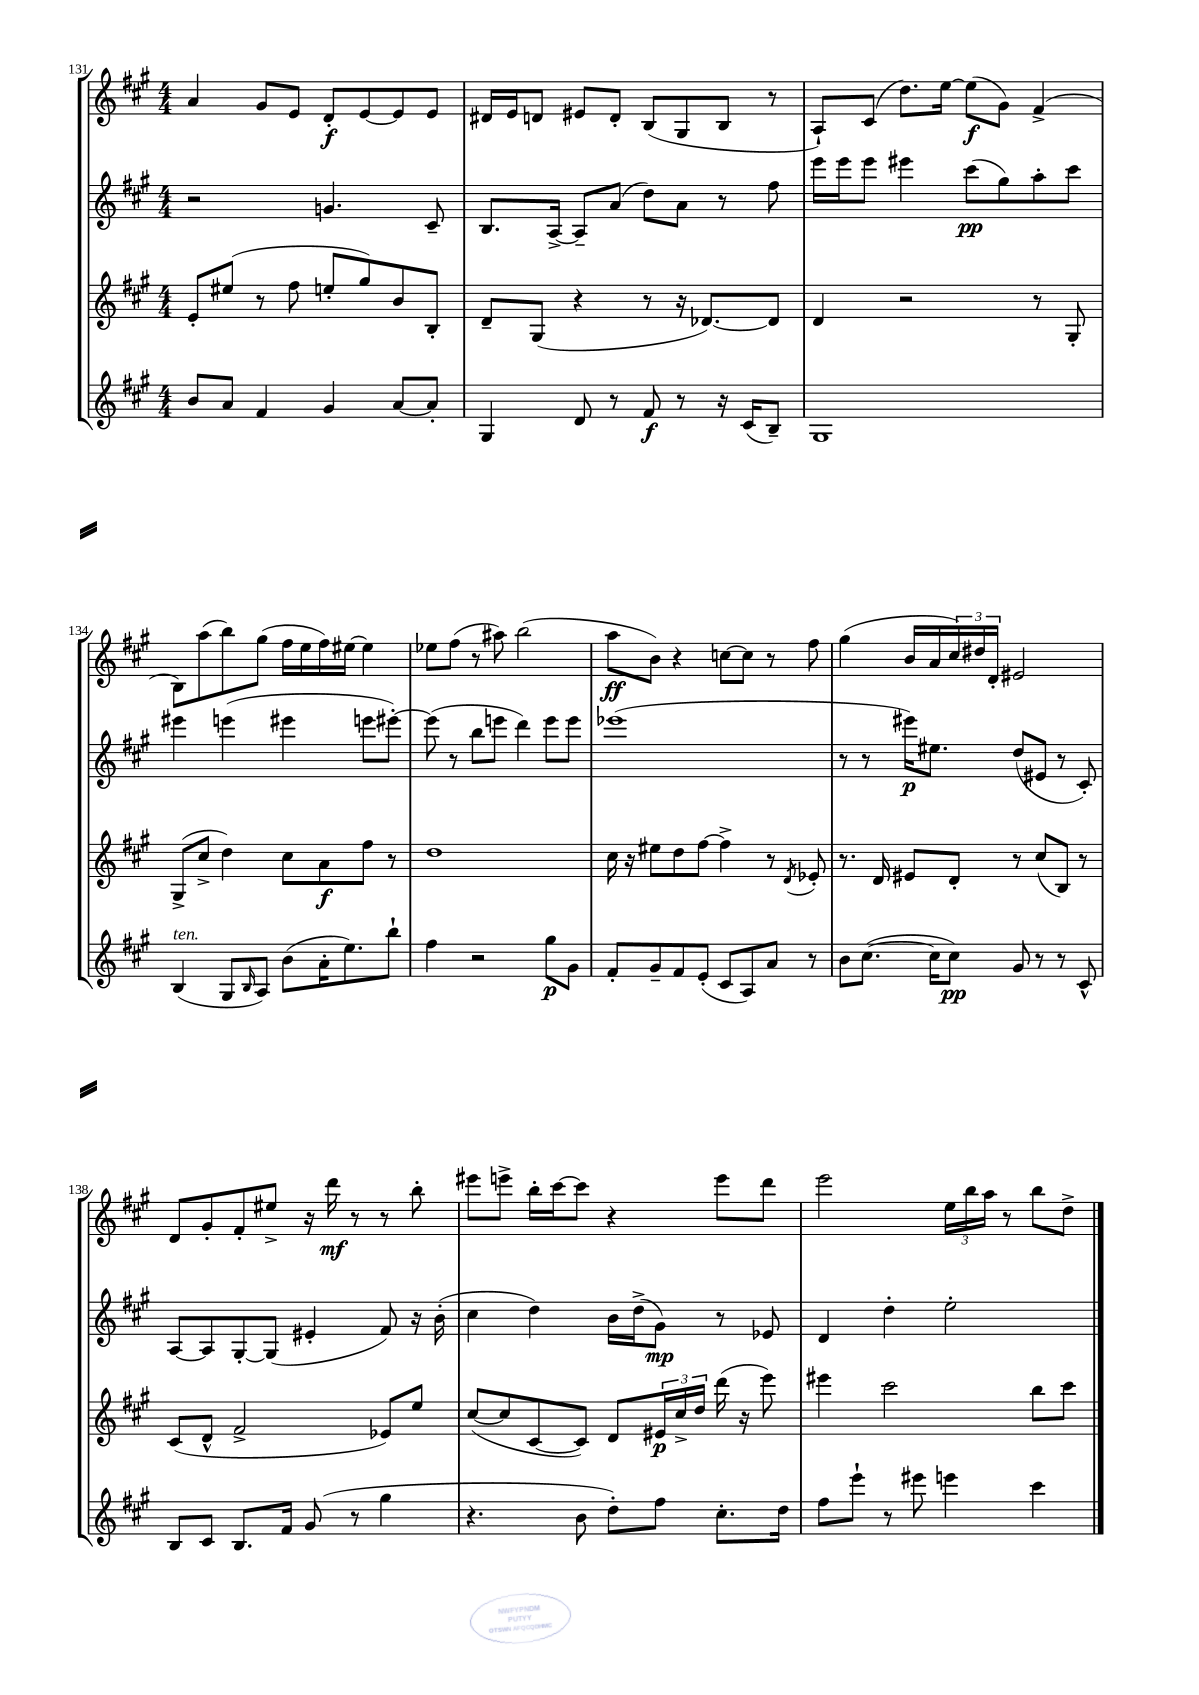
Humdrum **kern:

**kern	**kern	**kern	**kern
*staff4	*staff3	*staff2	*staff1
*clefG2	*clefG2	*clefG2	*clefG2
*k[f#c#g#]	*k[f#c#g#]	*k[f#c#g#]	*k[f#c#g#]
*M4/4	*M4/4	*M4/4	*M4/4
8b	8e'	2r	4a
8a	(8ee#	.	.
4f#	8r	.	8g#
.	8ff#	.	8e
4g#	8ee'	4.g	8d'
.	8gg#)	.	[8e
[8a	8b	.	8e]
8a']	8B'	8c#~	8e
=	=	=	=
4G#	8d~	8.B	16d#
.	.	.	16e
.	(8G#	.	8d
.	.	[16A^	.
8d	4r	8A~]	8e#
8r	.	(8a	8d'
8f#	8r	8dd)	(8B
8r	16r	8a	8G#
.	[8.d-)	.	.
16r	.	8r	8B
(16c#	.	.	.
8B~)	8d-]	8ff#	8r
=	=	=	=
1G#	4d	16eee	8A`)
.	.	16eee	.
.	.	8eee	(8c#
.	2r	4eee#	8.dd)
.	.	.	[16ee
.	.	(8ccc#	(8ee]
.	.	8gg#)	8g#)
.	8r	8aa'	(4f#^
.	8G#'	8ccc#	.
=	=	=	=
(4B	(8G#^	4eee#	8B)
.	8cc#^	.	(8aa
8G#	4dd)	(4eee	8bb)
16qqB	.	.	.
8A)	.	.	(8gg#
(8b	8cc#	4eee#	16ff#
.	.	.	16ee
16a'	8a	.	16ff#)
8.ee)	.	.	[16ee#
.	8ff#	8eee	4ee#]
8bb`	8r	[8eee#')	.
=	=	=	=
4ff#	1dd	(8eee#]	8ee-
.	.	8r	(8ff#
2r	.	8bb	8r
.	.	8eee	8aa#)
.	.	4ddd)	(2bb
8gg#	.	8eee	.
8g#	.	8eee	.
=	=	=	=
8f#'	16cc#	(1eee-	8aa
.	16r	.	.
8g#~	8ee#	.	8b)
8f#	8dd	.	4r
(8e'	[8ff#	.	.
8c#	4ff#^]	.	[8cc
8A)	.	.	8cc]
8a	8r	.	8r
.	8qd	.	.
8r	8e-'	.	8ff#
=	=	=	=
8b	8.r	8r	(4gg#
([8.cc#	.	8r	.
.	16d	.	.
.	8e#	16eee#)	16b
16cc#]	.	8.ee#	16a
8cc#)	8d'	.	24cc#)
.	.	.	24dd#
.	.	.	24d'
8g#	8r	(8dd	2e#
8r	(8cc#	8e#	.
8r	8B)	8r	.
8c#^^	8r	8c#')	.
=	=	=	=
8B	(8c#	[8A	8d
8c#	8d^^	8A]	8g#'
8.B	2f#^	[8G#'	8f#'
.	.	(8G#]	8ee#^
16f#	.	.	.
(8g#	.	4e#'	16r
.	.	.	16ddd
8r	.	.	8r
4gg#	8e-)	8f#)	8r
.	8ee	16r	8bb'
.	.	(16b'	.
=	=	=	=
4.r	([8cc#	4cc#	8eee#
.	8cc#]	.	8eee^
.	[8c#	4dd)	16bb'
.	.	.	[16ccc#
8b	8c#])	.	8ccc#]
8dd')	8d	16b	4r
.	.	(16dd^	.
8ff#	24e#	8g#)	.
.	24cc#^	.	.
.	24dd	.	.
8.cc#'	(16ddd	8r	8eee
.	16r	.	.
.	8eee)	8e-	8ddd
16dd	.	.	.
=	=	=	=
8ff#	4eee#	4d	2eee
8eee`	.	.	.
8r	2ccc#	4dd'	.
8eee#	.	.	.
4eee	.	2ee'	24ee
.	.	.	24bb
.	.	.	24aa
.	.	.	8r
4ccc#	8bb	.	8bb
.	8ccc#	.	8dd^
==	==	==	==
*-	*-	*-	*-
